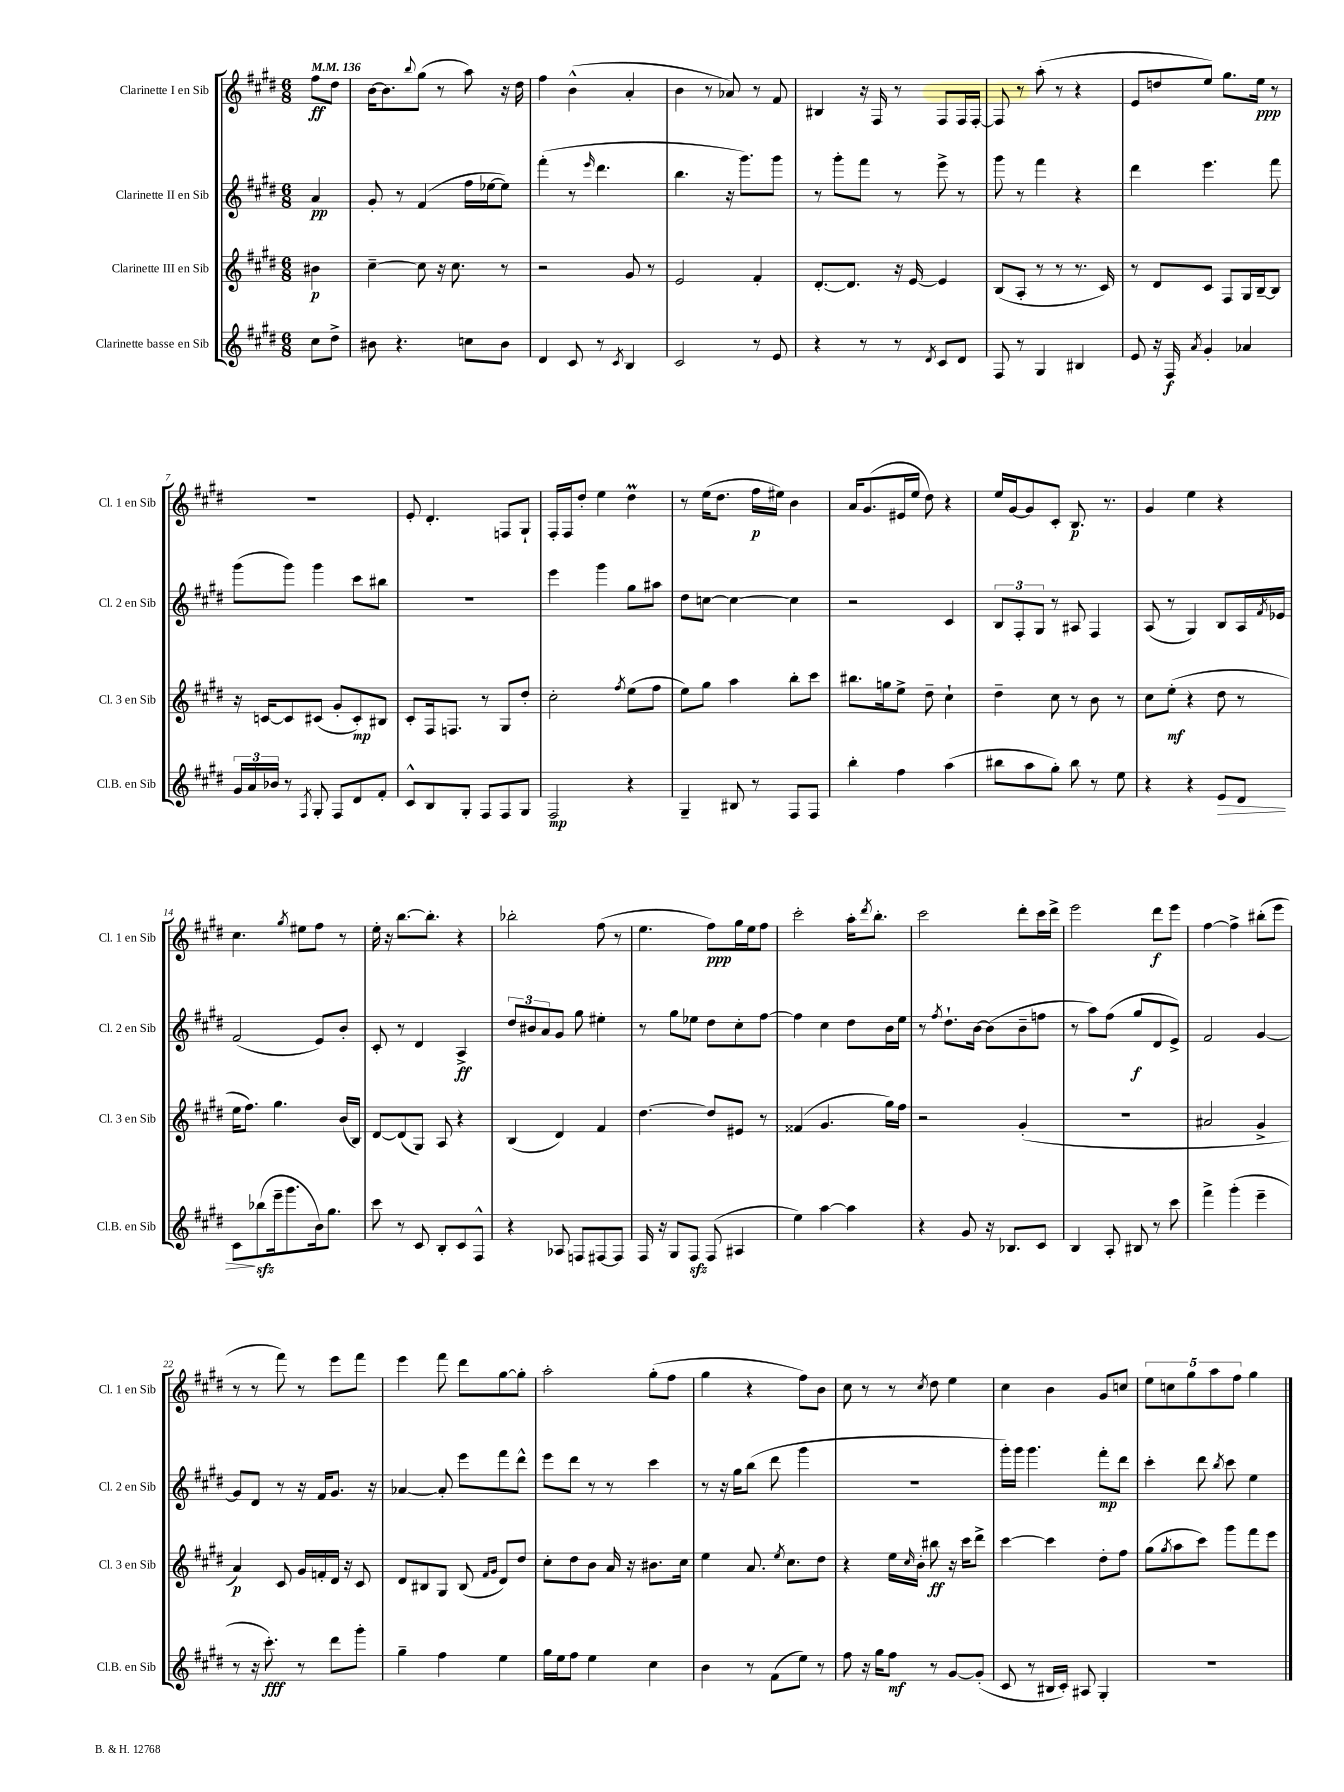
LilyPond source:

<<
\new StaffGroup <<
\new Staff = "s0" \with { instrumentName = "Clarinette I en Sib" shortInstrumentName = "Cl. 1 en Sib" } {
    \clef treble \key e \major \numericTimeSignature \time 6/8 \partial 4 \tempo 4 = 136
    fis''8\ff dis''8 |
    b'16~ b'8. \appoggiatura { b''8 } gis''8( r8 a''8) r16 dis''16 |
    fis''4 b'4-^( a'4-. |
    b'4 r8 aes'8) r8 fis'8 |
    bis4 r16 fis16 r8 fis8 fis16 fis16~-. |
    fis8 r8 a''8-.( r8 r4 |
    e'8 d''8 e''8) gis''8. e''16\ppp r8 |
    R2. |
    e'8-. dis'4.-. f8 gis8-! |
    fis16-. fis16 dis''8-. e''4 dis''4\prall |
    r8 e''16( dis''8. fis''16\p eis''16) b'4 |
    a'16 gis'8.( eis'16 e''16 dis''8) r4 |
    e''16 gis'16~ gis'8 cis'8-. b8.\p r8. |
    gis'4 e''4 r4 |
    cis''4. \acciaccatura { gis''8 } eis''8 fis''8 r8 |
    e''16-. r16 b''8.~ b''8.-. r4 |
    bes''2-. fis''8( r8 |
    e''4. fis''8\ppp) gis''16 e''16 fis''8 |
    cis'''2-. a''16-. \acciaccatura { dis'''8 } b''8.-. |
    cis'''2 dis'''8-. cis'''16 dis'''16-> |
    e'''2 dis'''8\f e'''8 |
    fis''4~ fis''4-> bis''8-.( e'''8 |
    r8 r8 fis'''8) r8 e'''8 fis'''8 |
    e'''4 fis'''8 dis'''8 gis''8~ gis''8-. |
    a''2-. gis''8-.( fis''8 |
    gis''4 r4 fis''8) b'8 |
    cis''8 r8 r8 \acciaccatura { cis''8 } dis''8 e''4 |
    cis''4 b'4 gis'8 c''8 |
    \tuplet 5/4 { e''8 c''8 gis''8 a''8 fis''8 } gis''4 \bar "|." |
}
\new Staff = "s1" \with { instrumentName = "Clarinette II en Sib" shortInstrumentName = "Cl. 2 en Sib" } {
    \clef treble \key e \major \numericTimeSignature \time 6/8 \partial 4
    a'4\pp |
    gis'8-. r8 fis'4( fis''16 ees''16~ ees''8) |
    fis'''4-.( r8 \grace { e'''16 } dis'''4. |
    b''4. r16 gis'''8.) gis'''8 |
    r8 gis'''8-. fis'''8 r8 e'''8-> r8 |
    gis'''8 r8 fis'''4 r4 |
    dis'''4 e'''4. fis'''8 |
    gis'''8( gis'''8) gis'''4 cis'''8 bis''8 |
    R2. |
    e'''4 gis'''4 gis''8 ais''8 |
    dis''8 c''8~ c''4~ c''4 |
    r2 cis'4 |
    \tuplet 3/2 { b8 fis8-. gis8 } r8 ais8 fis4 |
    a8( r8 gis4) b8 a16 \acciaccatura { fis'8 } ees'16 |
    fis'2( e'8) b'8-. |
    cis'8-. r8 dis'4 a4->\ff |
    \tuplet 3/2 { dis''8 bis'8 a'8 } gis'8 gis''8 eis''4-. |
    r8 gis''8 ees''8 dis''8 cis''8-. fis''8~ |
    fis''4 cis''4 dis''8 b'16 e''16 |
    r8 \acciaccatura { fis''8 } dis''8.-! b'16~ b'8( b'8-- f''8 |
    r8 a''8) fis''8( gis''8\f dis'8 e'8->) |
    fis'2 gis'4~ |
    gis'8 dis'8 r8 r16 fis'16 gis'8. r16 |
    aes'4~ aes'8-. e'''8 fis'''8 dis'''8-^ |
    e'''8 dis'''8 r8 r8 cis'''4 |
    r8 r16 gis''16 b''8( dis'''8 gis'''4 |
    R2. |
    gis'''16-.) gis'''16 gis'''4. fis'''8-.\mp dis'''8 |
    cis'''4-. dis'''8 \acciaccatura { b''8 } cis'''8 e''4 \bar "|." |
}
\new Staff = "s2" \with { instrumentName = "Clarinette III en Sib" shortInstrumentName = "Cl. 3 en Sib" } {
    \clef treble \key e \major \numericTimeSignature \time 6/8 \partial 4
    bis'4\p |
    cis''4~-- cis''8 r16 cis''8. r8 |
    r2 gis'8 r8 |
    e'2 fis'4-. |
    dis'8.~-. dis'8. r16 e'16~ e'4 |
    b8( a8-. r8 r8 r8. cis'16) |
    r8 dis'8 cis'8 fis8 gis16 b16~-- b8 |
    r16 c'16~ c'8 cis'8( gis'8-. cis'8-.\mp) bis8 |
    cis'8-. fis16 f8. r8 gis8 dis''8-. |
    cis''2-. \acciaccatura { fis''8 } e''8( fis''8 |
    e''8) gis''8 a''4 b''8-. cis'''8 |
    bis''8. g''16 e''8-> dis''8-- cis''4-! |
    dis''4-- cis''8 r8 b'8 r8 |
    cis''8 e''8-.\mf( r4 dis''8 r8 |
    e''16 fis''8.) gis''4. b'16( b16) |
    dis'8~ dis'8( gis8) a8 r4 |
    b4( dis'4) fis'4 |
    dis''4.~ dis''8 eis'8 r8 |
    fisis'4( gis'4. gis''16) fis''16 |
    r2 gis'4-.( |
    R2. |
    ais'2 gis'4-> |
    a'4\p) cis'8 gis'16 f'16-. dis'16 r16 cis'8 |
    dis'8 bis8 gis8 bis8( \grace { fis'16 gis'16 } dis'8) dis''8 |
    cis''8-. dis''8 b'8 a'16 r16 bis'8. cis''16 |
    e''4 a'8. \acciaccatura { e''8 } cis''8. dis''8 |
    r4 e''16 \grace { cis''16 } b'16-. bis''8\ff r16 cis'''16 dis'''8-> |
    cis'''4~ cis'''4 dis''8-. fis''8 |
    gis''8( \acciaccatura { gis''8 } a''8 cis'''8) gis'''8 fis'''8 e'''8 \bar "|." |
}
\new Staff = "s3" \with { instrumentName = "Clarinette basse en Sib" shortInstrumentName = "Cl.B. en Sib" } {
    \clef treble \key e \major \numericTimeSignature \time 6/8 \partial 4
    cis''8 dis''8-> |
    bis'8 r4. c''8 bis'8 |
    dis'4 cis'8 r8 \acciaccatura { cis'8 } b4 |
    cis'2 r8 e'8 |
    r4 r8 r8 \acciaccatura { dis'8 } cis'8 dis'8 |
    fis8 r8 gis4 bis4 |
    e'8 r16 fis16\f \acciaccatura { a'8 } gis'4-. aes'4 |
    \tuplet 3/2 { gis'16 a'16 bes'16 } r8 \acciaccatura { fis8 } gis8-. fis8 dis'8 fis'8-. |
    cis'8-^ b8 gis8-. fis8 fis8 gis8 |
    fis2\mp r4 |
    gis4-- bis8 r8 fis8 fis8 |
    b''4-. fis''4 a''4( |
    bis''8 a''8 gis''8-.) bis''8 r8 e''8 |
    r4 r4 e'8\> dis'8 |
    cis'8\! bes''8\sfz( e'''16-- gis'''8. b'16) gis''8. |
    cis'''8 r8 cis'8 b8-. cis'8 fis8-^ |
    r4 aes8 f8 fis8~ fis8 |
    fis16 r16 gis8 fis8\sfz fis8( ais4 |
    e''4) a''4~ a''4 |
    r4 gis'8 r16 bes8. cis'8 |
    b4 a8-. bis8 r8 cis'''8 |
    fis'''4-> gis'''4-.( e'''4-- |
    r8 r16 cis'''8.-.\fff) r8 dis'''8 gis'''8-. |
    gis''4-- fis''4 e''4 |
    gis''16 e''16 fis''8 e''4 cis''4 |
    b'4 r8 fis'8( e''8) r8 |
    fis''8 r16 gis''16 fis''8\mf r8 gis'8~ gis'8-.( |
    cis'8 r8 bis16 cis'16-.) ais8 gis4-. |
    R2. \bar "|." |
}
>>
>>
